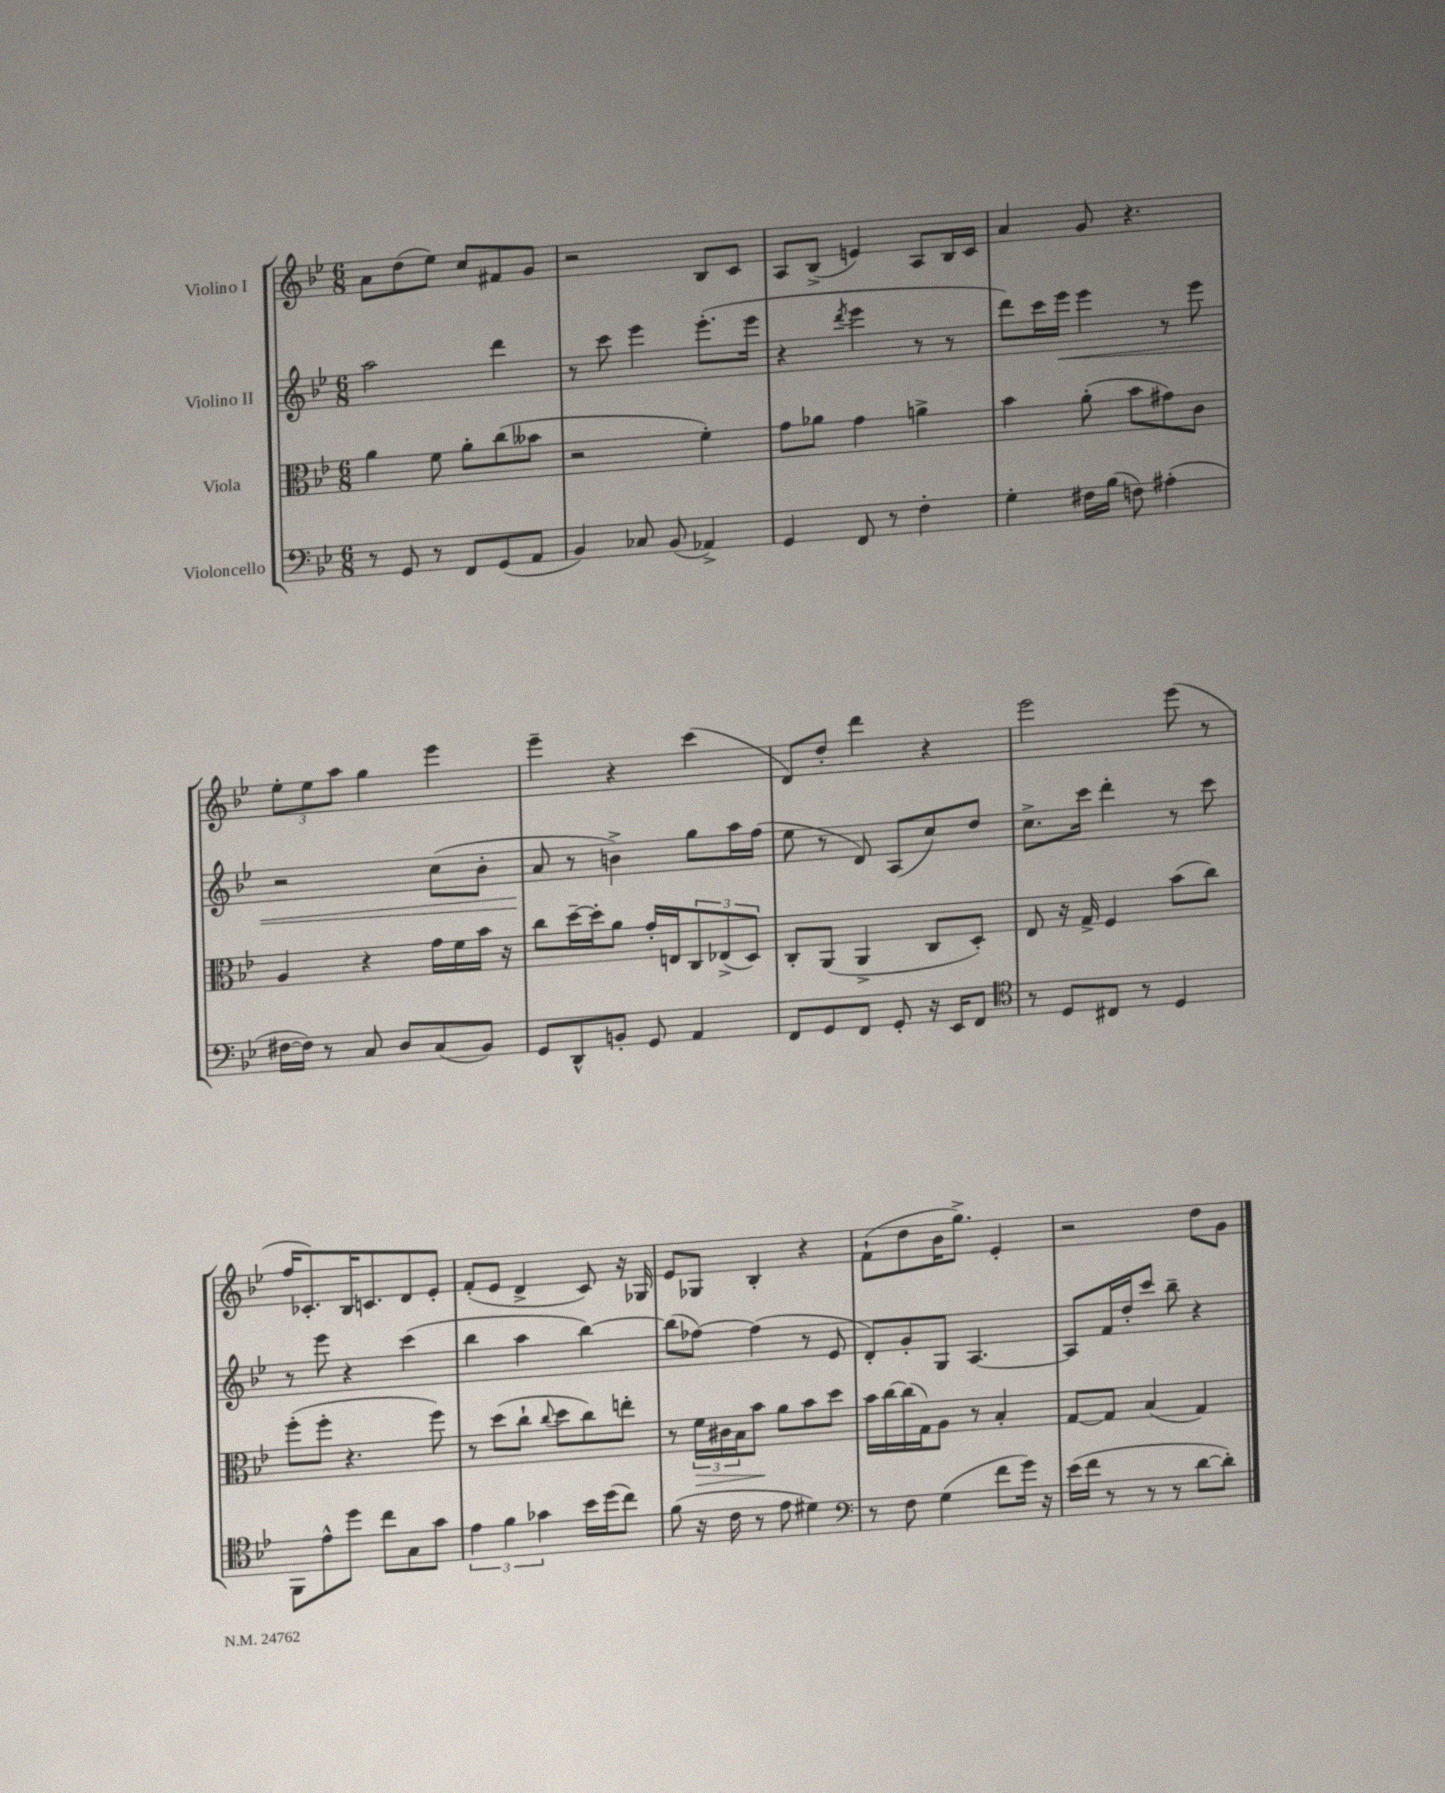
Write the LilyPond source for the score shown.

<<
\new StaffGroup <<
\new Staff = "s0" \with { instrumentName = "Violino I" } {
    \clef treble \key bes \major \numericTimeSignature \time 6/8
    a'8 d''8( ees''8) c''8 fis'8 g'8 |
    r2 bes8 c'8 |
    a8 bes8->( e'4) a8 bes16 c'16 |
    a'4 g'8 r4. |
    \tuplet 3/2 { ees''8-. ees''8 a''8 } g''4 ees'''4 |
    ees'''4-- r4 c'''4( |
    d'8) d''8-. d'''4 r4 |
    ees'''2 ees'''8( r8 |
    f''16 ces'8.-.) bes16 c'8. d'8 ees'8-. |
    f'8-.( ees'8 d'4-> c'8) r16 ges16 |
    ees'8 ges8 bes4-. r4 |
    f'8-!( d''8 bes'16 g''8.->) ees'4-. |
    r2 d''8 g'8 \bar "|." |
}
\new Staff = "s1" \with { instrumentName = "Violino II" } {
    \clef treble \key bes \major \numericTimeSignature \time 6/8
    a''2 d'''4 |
    r8 c'''8 ees'''4 ees'''8.-.( ees'''16 |
    r4 \acciaccatura { d'''8 } ees'''4 r8 r8 |
    d'''8) c'''16 ees'''16\< ees'''4 r8 ees'''8 |
    r2 c''8( bes'8-. |
    a'8\! r8 b'4->) g''8 a''16 f''16( |
    ees''8 r8 d'8) a8( c''8) d''8 |
    c''8.-> c'''16 d'''4-. r8 c'''8 |
    r8 ees'''8 r4 c'''4( |
    bes''4 a''4 bes''4~) |
    bes''8( fes''8~) fes''4( r8 ees'8 |
    d'8-.) g'8-. g8 a4.~ |
    a8 f'16 d''16-. c'''8 bes''8-- r4 \bar "|." |
}
\new Staff = "s2" \with { instrumentName = "Viola" } {
    \clef alto \key bes \major \numericTimeSignature \time 6/8
    a'4 f'8 a'8-. c''8( beses'8 |
    r2 f'4-.) |
    g'8 aes'8 g'4 a'4-> |
    bes'4 a'8-.( bes'8 gis'8) c'8 |
    a4 r4 g'16 f'16 bes'16 r16 |
    c''8 d''16~-- d''16-. a'8 g'16-. e16 \tuplet 3/2 { c8 ees8->( d8) } |
    c8-. a,8( a,4-> c8 d8-.) |
    ees8 r16 g16-> f4 bes'8( c''8) |
    f''8-.( f''8-. r4. f''8) |
    r8 d''8( c''8-! \appoggiatura { c''8 } d''8 c''8) e''8-. |
    r8 \tuplet 3/2 { f'16\> cis'16 bes16 } bes'8\! a'8 bes'8 d''8 |
    bes'16 c''16~ c''16( g16) a8 r8 bes4-. |
    g8~ g8 bes4( g4) \bar "|." |
}
\new Staff = "s3" \with { instrumentName = "Violoncello" } {
    \clef bass \key bes \major \numericTimeSignature \time 6/8
    r8 g,8 r8 f,8 g,8( a,8 |
    bes,4) ces8 bes,8( aes,4->) |
    g,4 f,8 r8 f4-. |
    g4-. fis16 bes16( f8) ais4-.( |
    fis16~ fis16) r8 c8 d8 c8( bes,8) |
    g,8 d,8-^ b,8-. g,8 a,4 |
    f,8 g,8 f,8 g,8-. r16 ees,16 f,8 |
    \clef tenor r8 d8 cis8 r8 d4 |
    f,8 ees'8-^ d''8 c''8 g8 g'8 |
    \tuplet 3/2 { ees'4 f'4 ges'4 } bes'16 d''16( c''8) |
    f'8( r16 c'16 r8 ees'8 dis'4) |
    \clef bass r8 f8 g4( f'8 g'16) r16 |
    ees'16( f'16 r8 r8 r8 d'8~ d'8-.) \bar "|." |
}
>>
>>
\layout { \context { \Score \remove "Bar_number_engraver" } }
